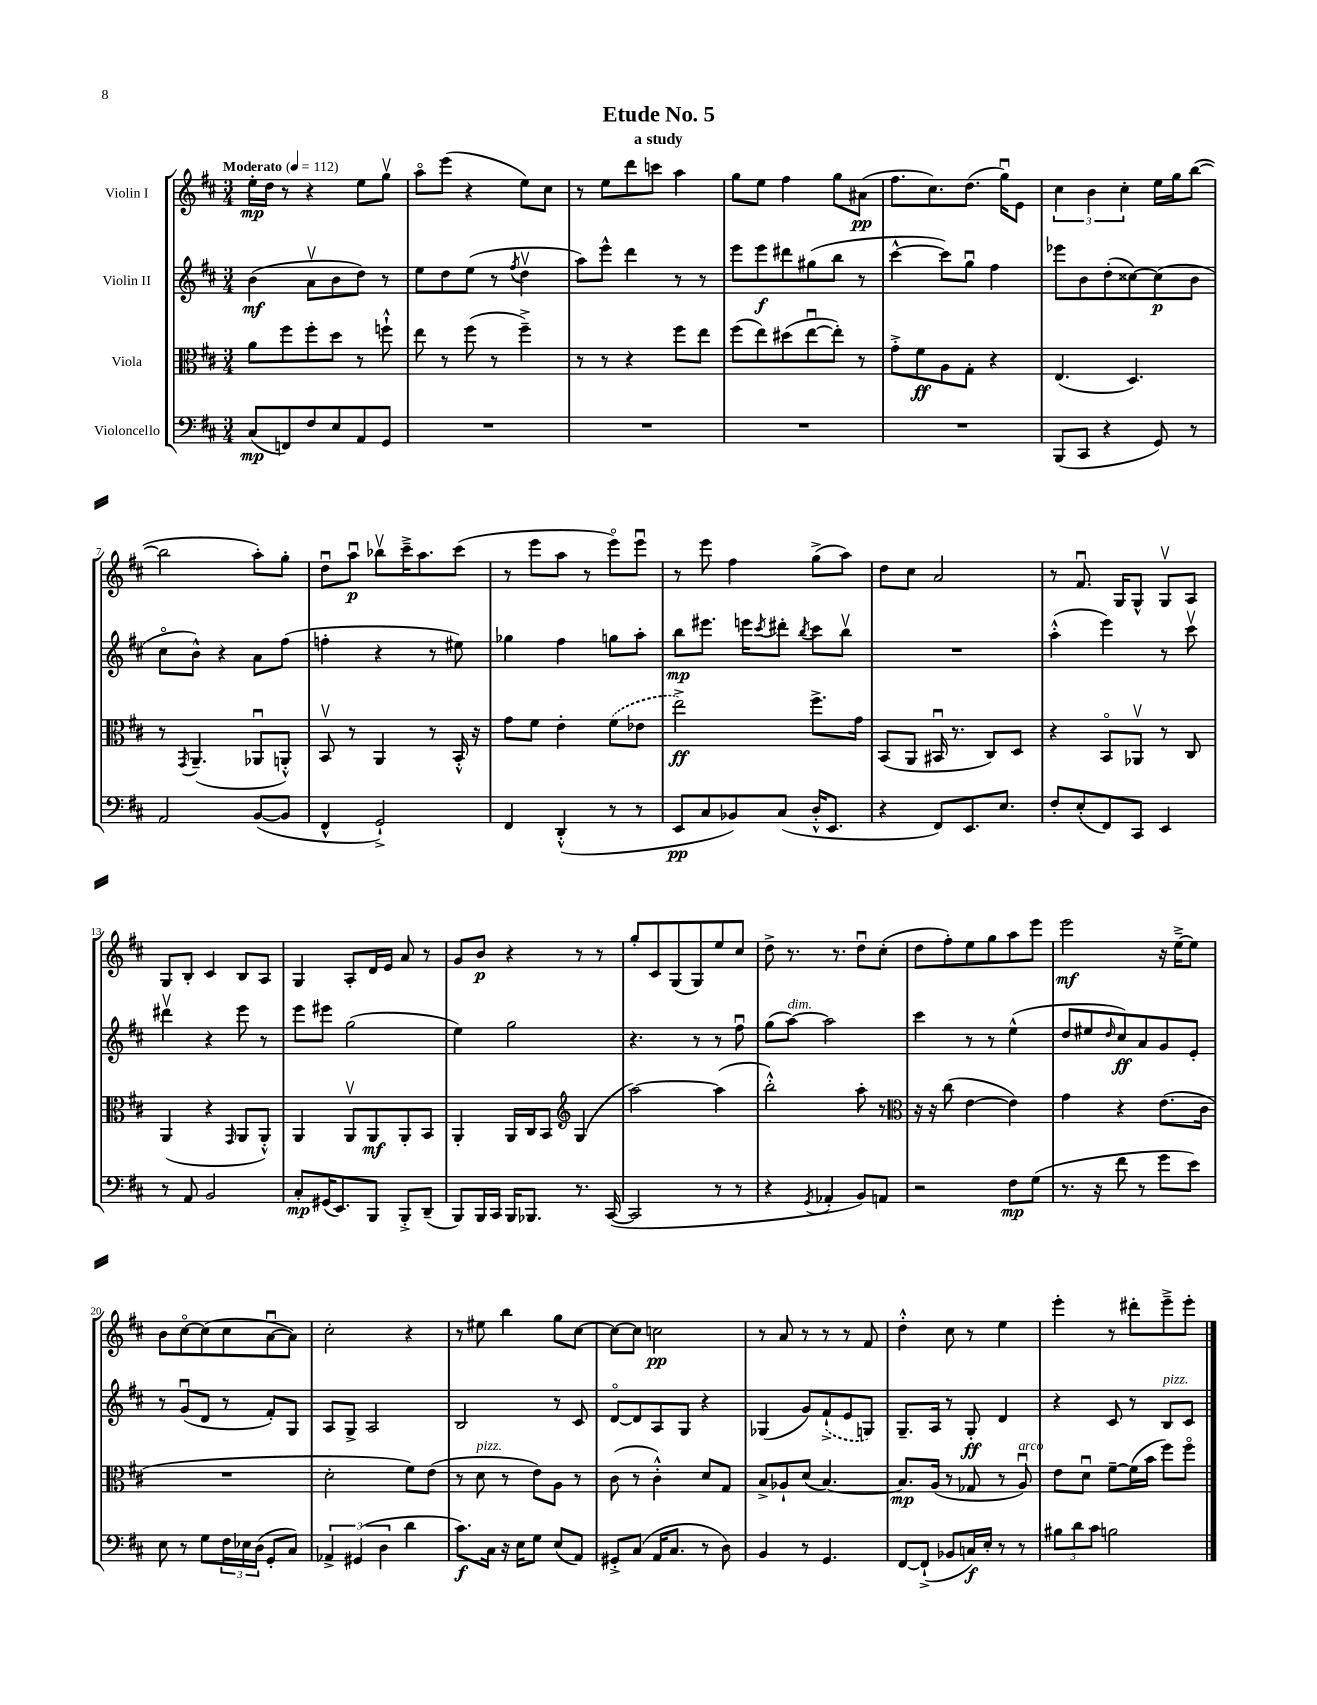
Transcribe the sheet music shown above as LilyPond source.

\header { title = "Etude No. 5" subtitle = "a study" }
<<
\new StaffGroup <<
\new Staff = "s0" \with { instrumentName = "Violin I" } {
    \clef treble \key d \major \numericTimeSignature \time 3/4 \tempo "Moderato" 4 = 112
    e''16-.\mp d''16 r8 r4 e''8 g''8\upbow |
    a''8\flageolet e'''8( r4 e''8) cis''8 |
    r8 e''8 d'''8 c'''8 a''4 |
    g''8 e''8 fis''4 g''8 ais'8\pp( |
    fis''8. cis''8.) d''8.( g''16\downbow) e'8 |
    \tuplet 3/2 { cis''4 b'4 cis''4-. } e''16 g''16 b''8~( |
    b''2 a''8-.) g''8-. |
    d''8\downbow a''8\downbow\p bes''8\upbow cis'''16---> a''8. cis'''8( |
    r8 e'''8 a''8 r8 e'''8\flageolet) e'''8\downbow |
    r8 e'''8 fis''4 g''8->( a''8) |
    d''8 cis''8 a'2 |
    r8 fis'8.\downbow g16 g8-^ g8\upbow a8 |
    g8 b8-. cis'4 b8 a8 |
    g4 a8-. d'16 e'16 a'8 r8 |
    g'8 b'8\p r4 r8 r8 |
    g''8-. cis'8 g8( g8) e''8 cis''8 |
    d''8-> r8. r8. d''8\downbow cis''8-.( |
    d''8 fis''8-.) e''8 g''8 a''8 e'''8 |
    e'''2\mf r16 e''16~---> e''8 |
    b'8 cis''8~\flageolet cis''8( cis''8 a'8~\downbow a'8) |
    cis''2-. r4 |
    r8 eis''8 b''4 g''8 cis''8~ |
    cis''8~ cis''8 c''2\pp |
    r8 a'8 r8 r8 r8 fis'8 |
    d''4-.-^ cis''8 r8 e''4 |
    e'''4-. r8 dis'''8-. e'''8---> e'''8-. \bar "|." |
}
\new Staff = "s1" \with { instrumentName = "Violin II" } {
    \clef treble \key d \major \numericTimeSignature \time 3/4
    b'4\mf( a'8\upbow b'8 d''8) r8 |
    e''8 d''8 e''8( r8 \acciaccatura { fis''8 } d''4\upbow |
    a''8) e'''8-^ d'''4 r8 r8 |
    e'''8 e'''8\f dis'''8 gis''8( b''8 r8 |
    cis'''4~-^ cis'''8) g''8\downbow fis''4 |
    ees'''8 b'8 d''8-.( cisis''8~) cisis''8\p( b'8 |
    cis''8\flageolet b'8-^) r4 a'8 fis''8( |
    f''4-. r4 r8 eis''8) |
    ges''4 fis''4 g''8 a''8-. |
    b''8\mp eis'''8. e'''16 \acciaccatura { cis'''8 } dis'''8-. \acciaccatura { b''8 } cis'''8 b''8\upbow |
    R2. |
    a''4-.-^( e'''4) r8 cis'''8\upbow |
    dis'''4\upbow r4 e'''8 r8 |
    e'''8 eis'''8 g''2( |
    e''4) g''2 |
    r4. r8 r8 fis''8\downbow |
    g''8( a''8~^\markup { \italic "dim." }) a''2 |
    cis'''4 r8 r8 e''4-^( |
    d''8 eis''8 \grace { d''16 } cis''8\ff) a'8 g'8 e'8-. |
    r8 g'8\downbow( d'8 r8 fis'8-.) g8 |
    a8 g8-> a2 |
    b2 r8 cis'8 |
    d'8~\flageolet d'8 a8 g8 r4 |
    ges4( g'8) \once \slurDashed fis'8-!->( e'8 g8) |
    g8.-- a16 r8 g8-.\ff d'4 |
    r4 cis'8 r8 b8^\markup { \italic "pizz." } cis'8 \bar "|." |
}
\new Staff = "s2" \with { instrumentName = "Viola" } {
    \clef alto \key d \major \numericTimeSignature \time 3/4
    a'8 fis''8 fis''8-. d''8 r8 f''8-!-^ |
    e''8 r8 fis''8( r8 fis''4--->) |
    r8 r8 r4 fis''8 e''8 |
    fis''8( e''8) dis''8( e''8~\downbow e''8-.) r8 |
    g'8-.-> fis'8\ff a8 g8-. r4 |
    e4.( d4.) |
    r8 \acciaccatura { g,8 } a,4.--( aes,8\downbow a,8-.-^) |
    b,8\upbow r8 a,4 r8 b,16-.-^ r16 |
    g'8 fis'8 e'4-. \once \slurDashed fis'8( ees'8 |
    e''2->\ff) fis''8.-> g'16 |
    b,8( a,8 bis,16\downbow r8. cis8) d8 |
    r4 b,8\flageolet aes,8\upbow r8 cis8 |
    a,4( r4 \grace { g,16 } a,8 a,8-.-^) |
    a,4 a,8\upbow a,8\mf a,8-. b,8 |
    a,4-. a,16 cis16 b,8 \clef treble g4( |
    a''2~) a''4( |
    b''2-.-^) a''8-. r8 |
    \clef alto r16 r16 cis''8( e'4~ e'4) |
    g'4 r4 e'8.( cis'16 |
    R2. |
    d'2-. fis'8) e'8( |
    r8 d'8^\markup { \italic "pizz." } r8 e'8) a8 r8 |
    cis'8( r8 cis'4-.-^) d'8 g8 |
    b8-> aes8-! d'8( b4.~) |
    b8.\mp a16( r8 ges8 r8 a8\downbow^\markup { \italic "arco" }) |
    e'8 d'8\downbow fis'8~-- fis'16( b'16 fis''8) fis''8\flageolet \bar "|." |
}
\new Staff = "s3" \with { instrumentName = "Violoncello" } {
    \clef bass \key d \major \numericTimeSignature \time 3/4
    cis8\mp( f,8) fis8 e8 a,8 g,8 |
    R2. |
    R2. |
    R2. |
    R2. |
    b,,8( cis,8 r4 g,8) r8 |
    a,2 b,8~( b,8 |
    fis,4-^ g,2-!->) |
    fis,4 d,4-.-^( r8 r8 |
    e,8\pp cis8 bes,8) cis8( d16-.-^ e,8. |
    r4 fis,8) e,8. e8. |
    fis8-. e8-.( fis,8) cis,8 e,4 |
    r8 a,8 b,2 |
    cis8-.\mp gis,16( e,8.) b,,8 b,,8-.-> d,8--( |
    b,,8) b,,16 cis,16 b,,16 bes,,8. r8. cis,16~( |
    cis,2 r8 r8 |
    r4 \acciaccatura { g,8 } aes,4-. b,8) a,8 |
    r2 fis8\mp g8( |
    r8. r16 fis'8 r8 g'8 e'8) |
    e8 r8 g8 \tuplet 3/2 { fis16 ees16 d16( } g,8-. cis8) |
    \tuplet 3/2 { aes,4-> gis,4( d4 } d'4 |
    cis'8.\f) cis16 r16 e16 g8 e8( a,8) |
    gis,8-.-> cis8( a,16 cis8. r8 d8) |
    b,4 r8 g,4. |
    fis,8~ fis,8-!->( bes,8 c16\f) e16-. r8 r8 |
    \tuplet 3/2 { bis8 d'8 cis'8 } b2 \bar "|." |
}
>>
>>
